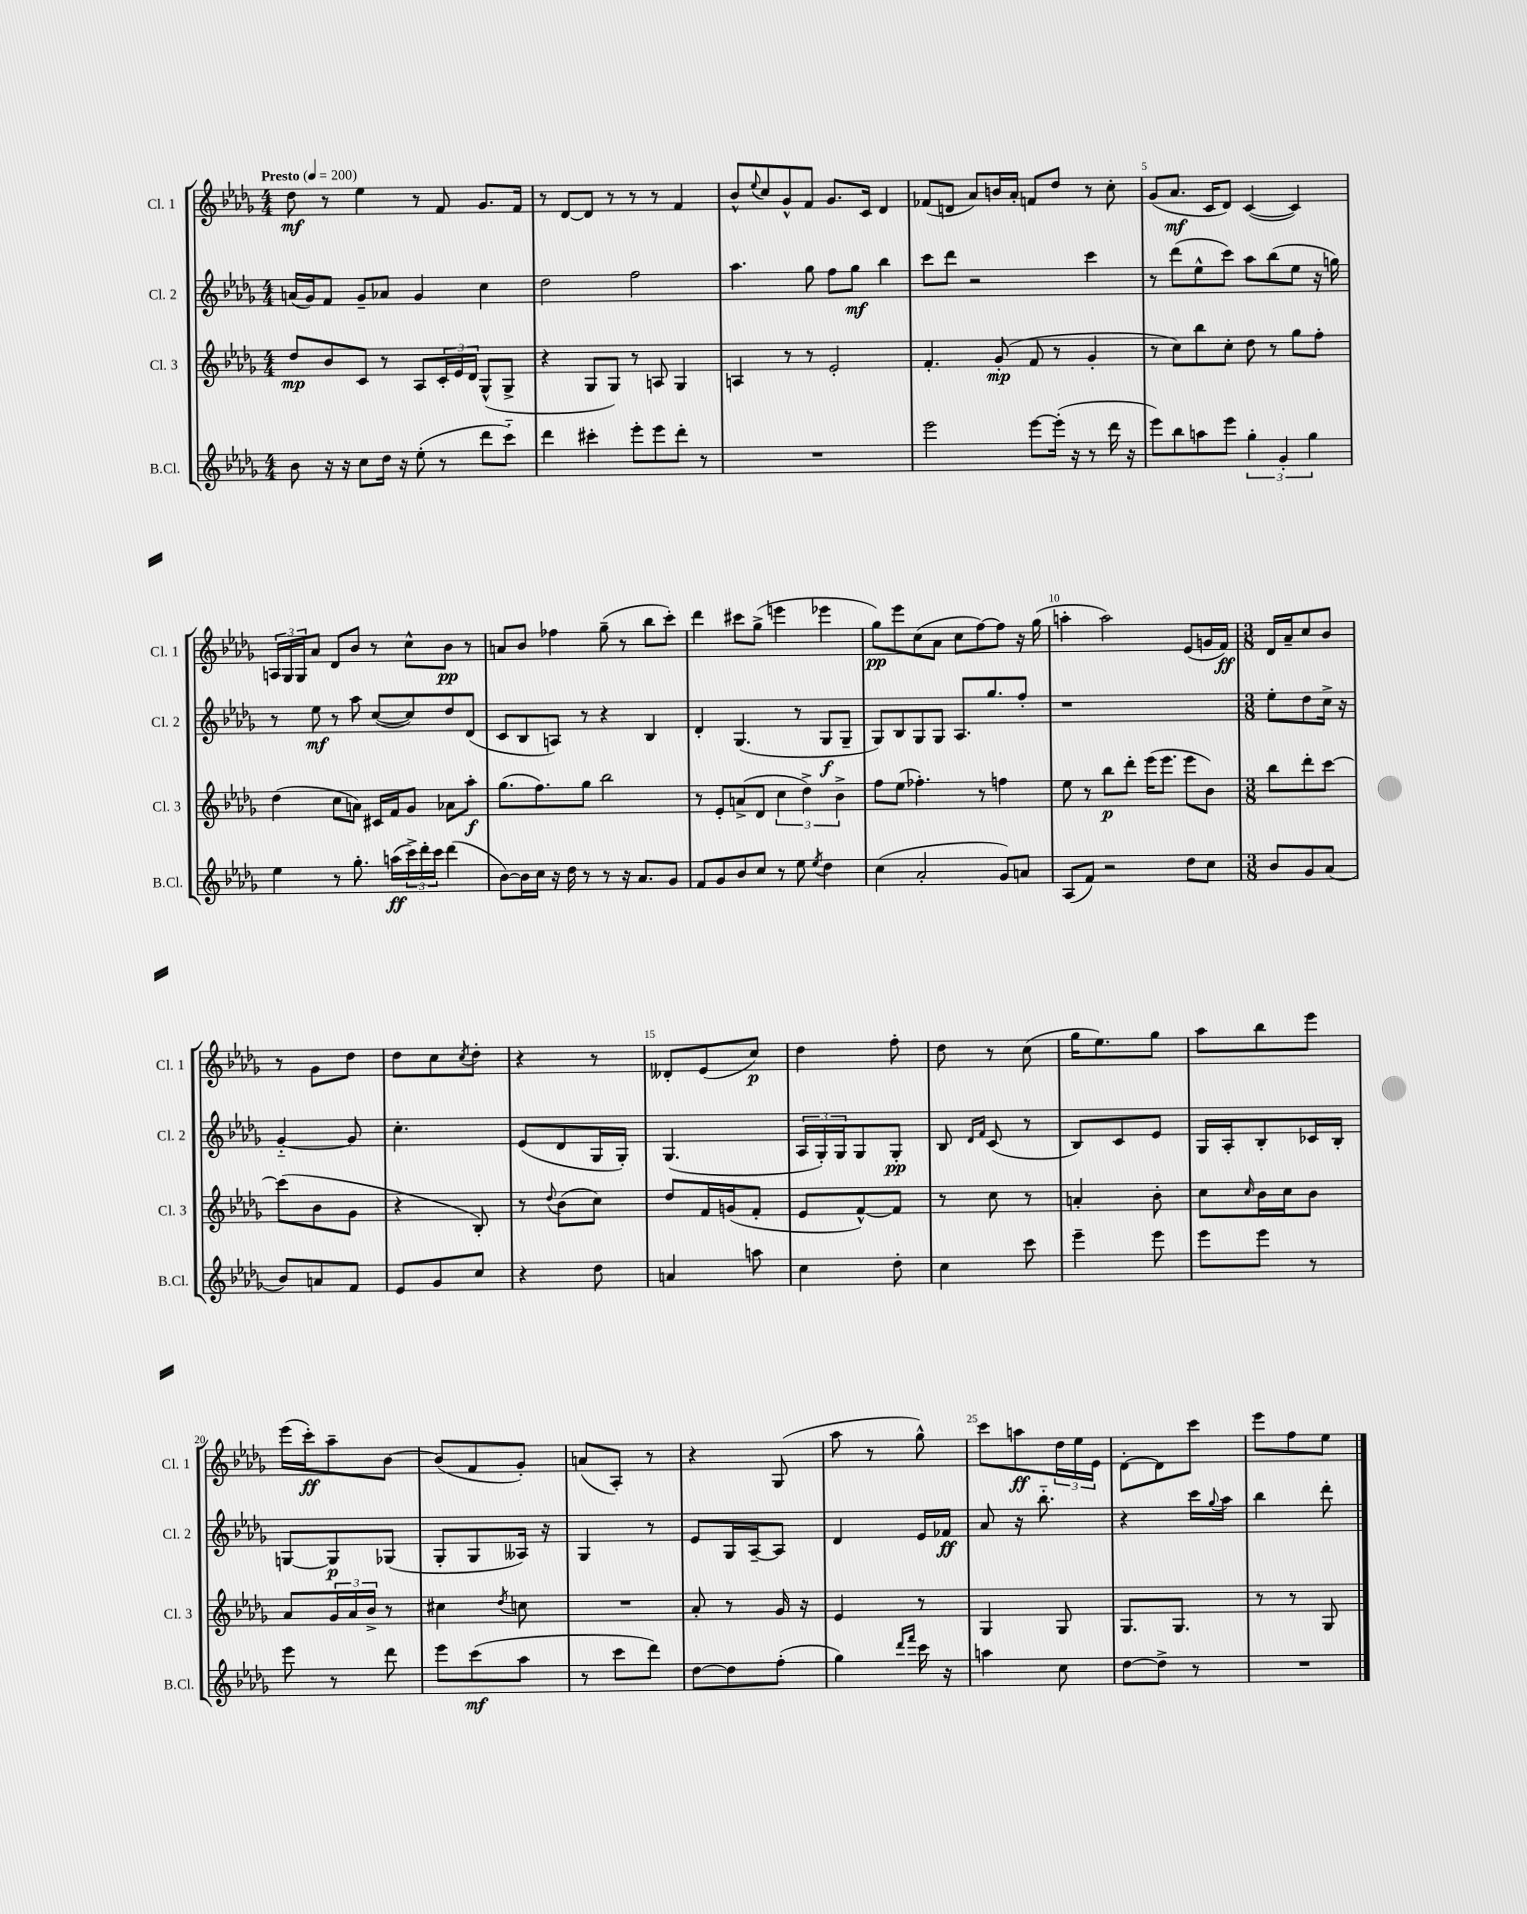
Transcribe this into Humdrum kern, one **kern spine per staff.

**kern	**kern	**kern	**kern
*staff4	*staff3	*staff2	*staff1
*clefG2	*clefG2	*clefG2	*clefG2
*k[b-e-a-d-g-]	*k[b-e-a-d-g-]	*k[b-e-a-d-g-]	*k[b-e-a-d-g-]
*M4/4	*M4/4	*M4/4	*M4/4
*MM200	*MM200	*MM200	*MM200
8b-	8dd-	(16a	8dd-
.	.	16g-)	.
16r	8b-	8f	8r
16r	.	.	.
8cc	8c	8g-~	4ee-
16dd-	8r	8a-	.
16r	.	.	.
(8ee-'	8A-	4g-	8r
8r	24c'	.	8f
.	24e-	.	.
.	24d-	.	.
8ddd-	(8G-^^	4cc	8.g-
8ccc'~)	8G-^	.	.
.	.	.	16f
=	=	=	=
4ddd-	4r	2dd-	8r
.	.	.	[8d-
4ccc#'	8G-	.	8d-]
.	8G-)	.	8r
8eee-'	8r	2ff	8r
8eee-	8A	.	8r
8ddd-'	4G-	.	4f
8r	.	.	.
=	=	=	=
1r	4A	4.aa-	8b-^^
.	.	.	8qqee-
.	.	.	8cc
.	8r	.	8g-^^
.	8r	8gg-	8f
.	2e-'	8ff	8.g-
.	.	8gg-	.
.	.	.	16c
.	.	4bb-	4d-
=	=	=	=
2eee-	4.f'	8ccc	(8f-
.	.	8ddd-	8d
.	.	2r	8a-)
.	(8g-'	.	16b
.	.	.	16a-'
[8eee-	8f	.	8f
(16eee-']	8r	.	8dd-
16r	.	.	.
8r	4g-'	4ccc	8r
16ddd-	.	.	8cc'
16r	.	.	.
=	=	=	=
8eee-)	8r	8r	(8g-
8bb-	8cc)	(8ddd-	8.a-
8aa	8bb-	8ee-^^	.
.	.	.	16c
8eee-	8cc'	8ccc)	8d-)
6gg-'	8dd-	8aa-	([4c
.	8r	(8bb-	.
6g-'	.	.	.
.	8gg-	8ee-	4c])
6gg-	.	.	.
.	8ff'	16r	.
.	.	16gg)	.
=	=	=	=
4ee-	(4dd-	8r	24A
.	.	.	24G-
.	.	.	24G-
.	.	8ee-	8a-
8r	8cc	8r	8d-
8.gg-'	8a)	8aa-	8b-
.	16c#	([8cc	8r
(16aa	16f	.	.
24ccc^)	8g-	8cc])	8cc^^
24ddd-'	.	.	.
24ccc	.	.	.
(4ddd-	8a-	8dd-	8b-
.	8aa-'	(8d-	8r
=	=	=	=
[8b-)	(8.gg-	8c	8a
16b-]	.	8B-	8b-
16cc	8.ff)	.	.
16r	.	8A)	4ff-
16dd-	.	.	.
8r	8gg-	8r	.
8r	2bb-	4r	(8gg-~
16r	.	.	8r
8.a-	.	.	.
.	.	4B-	8bb-
8g-	.	.	8ccc')
=	=	=	=
8f	8r	4d-'	4ddd-
8g-	8e-'	.	.
8b-	(8a^	(4.G-	8ccc#
8cc	8d-	.	(8gg-^
8r	6cc	.	4eee
8ee-	.	8r	.
.	6dd-^)	.	.
8qee-	.	.	.
4dd-	.	8G-	4eee-
.	6b-^	.	.
.	.	8G-~	.
=	=	=	=
(4cc	8ff	8G-)	8gg-)
.	(8ee-	8B-	8eee-
2a-'	4.ff-')	8G-	(8cc
.	.	8G-	8a-
.	.	8.A-	8cc
.	8r	.	[8ff)
.	.	8.gg-	.
8g-)	4ff	.	8ff]
8a	.	8ff'	16r
.	.	.	(16gg-
=	=	=	=
(8A-	8ee-	1r	4aa'
8f)	8r	.	.
2r	8bb-	.	2aa)
.	8ddd-'	.	.
.	(16eee-	.	.
.	8.eee-	.	.
8dd-	8eee-	.	(8e-
8cc	8b-)	.	16g
.	.	.	16f)
=	=	=	=
*M3/8	*M3/8	*M3/8	*M3/8
8b-	8bb-	8ee-'	16d-
.	.	.	16a-~
8g-	8ddd-'	8dd-	8cc
(8a-	[8ccc	16cc^	8b-
.	.	16r	.
=	=	=	=
8b-)	(8ccc]	[4g-'~	8r
8a	8b-	.	8g-
8f	8g-	8g-]	8dd-
=	=	=	=
8e-	4r	4.cc'	8dd-
8g-	.	.	8cc
.	.	.	8qcc
8cc	8B-')	.	8dd-'
=	=	=	=
4r	8r	(8e-	4r
.	8qqdd-	.	.
.	(8b-	8d-	.
8dd-	8cc)	16G-	8r
.	.	16G-')	.
=	=	=	=
4a	8dd-	(4.G-	8d--'
.	16f	.	(8e-
.	(16g	.	.
8aa	8f'	.	8cc)
=	=	=	=
4cc	8e-	24A-	4dd-
.	.	24G-')	.
.	.	24G-	.
.	[8f^^)	8G-	.
8dd-'	8f]	8G-'	8ff'
=	=	=	=
4cc	8r	8B-	8dd-
.	.	16qqd-	.
.	.	16qqf	.
.	8cc	(8c	8r
8ccc	8r	8r	(8cc
=	=	=	=
4eee-~	4a'	8B-)	16gg-
.	.	.	8.ee-)
.	.	8c	.
8eee-	8b-'	8e-	8gg-
=	=	=	=
8eee-	8cc	16G-	8aa-
.	.	16A-'	.
.	16qqcc	.	.
8eee-	16b-	8B-'	8bb-
.	16cc	.	.
8r	8b-	16c-	8eee-
.	.	16B-'	.
=	=	=	=
8eee-	8a-	[8G	(16eee-
.	.	.	16ccc')
8r	24g-	8G]	8aa-~
.	24a-	.	.
.	24b-^	.	.
8ddd-	8r	(8G-	[8b-
=	=	=	=
8eee-	4cc#	8G-'	(8b-]
(8ccc	.	8G-	8f
.	8qdd-	.	.
8aa-	8cc	16A--)	8g-')
.	.	16r	.
=	=	=	=
8r	4.r	4G-	(8a
8ccc	.	.	8A-')
8ddd-)	.	8r	8r
=	=	=	=
[8dd-	8a-'	8e-	4r
8dd-]	8r	16G-	.
.	.	[16A-~	.
(8ff'	16g-	8A-]	(8G-
.	16r	.	.
=	=	=	=
4gg-)	4e-	4d-	8aa-
.	.	.	8r
16qqddd-	.	.	.
16qqfff	.	.	.
16ccc	8r	16e-	8gg-^^)
16r	.	16f-	.
=	=	=	=
4aa	4G-	8a-	8ccc
.	.	16r	8aa
.	.	8.bb-'~	.
8cc	8G-	.	24dd-
.	.	.	24ee-
.	.	.	24e-
=	=	=	=
[8dd-	8.G-	4r	[8d-'
8dd-^]	.	.	8d-]
.	8.G-	.	.
8r	.	16ccc	8ccc
.	.	8qqgg-	.
.	.	16aa-	.
=	=	=	=
4.r	8r	4bb-	8eee-
.	8r	.	8ff
.	8G-	8ddd-'	8ee-
==	==	==	==
*-	*-	*-	*-
